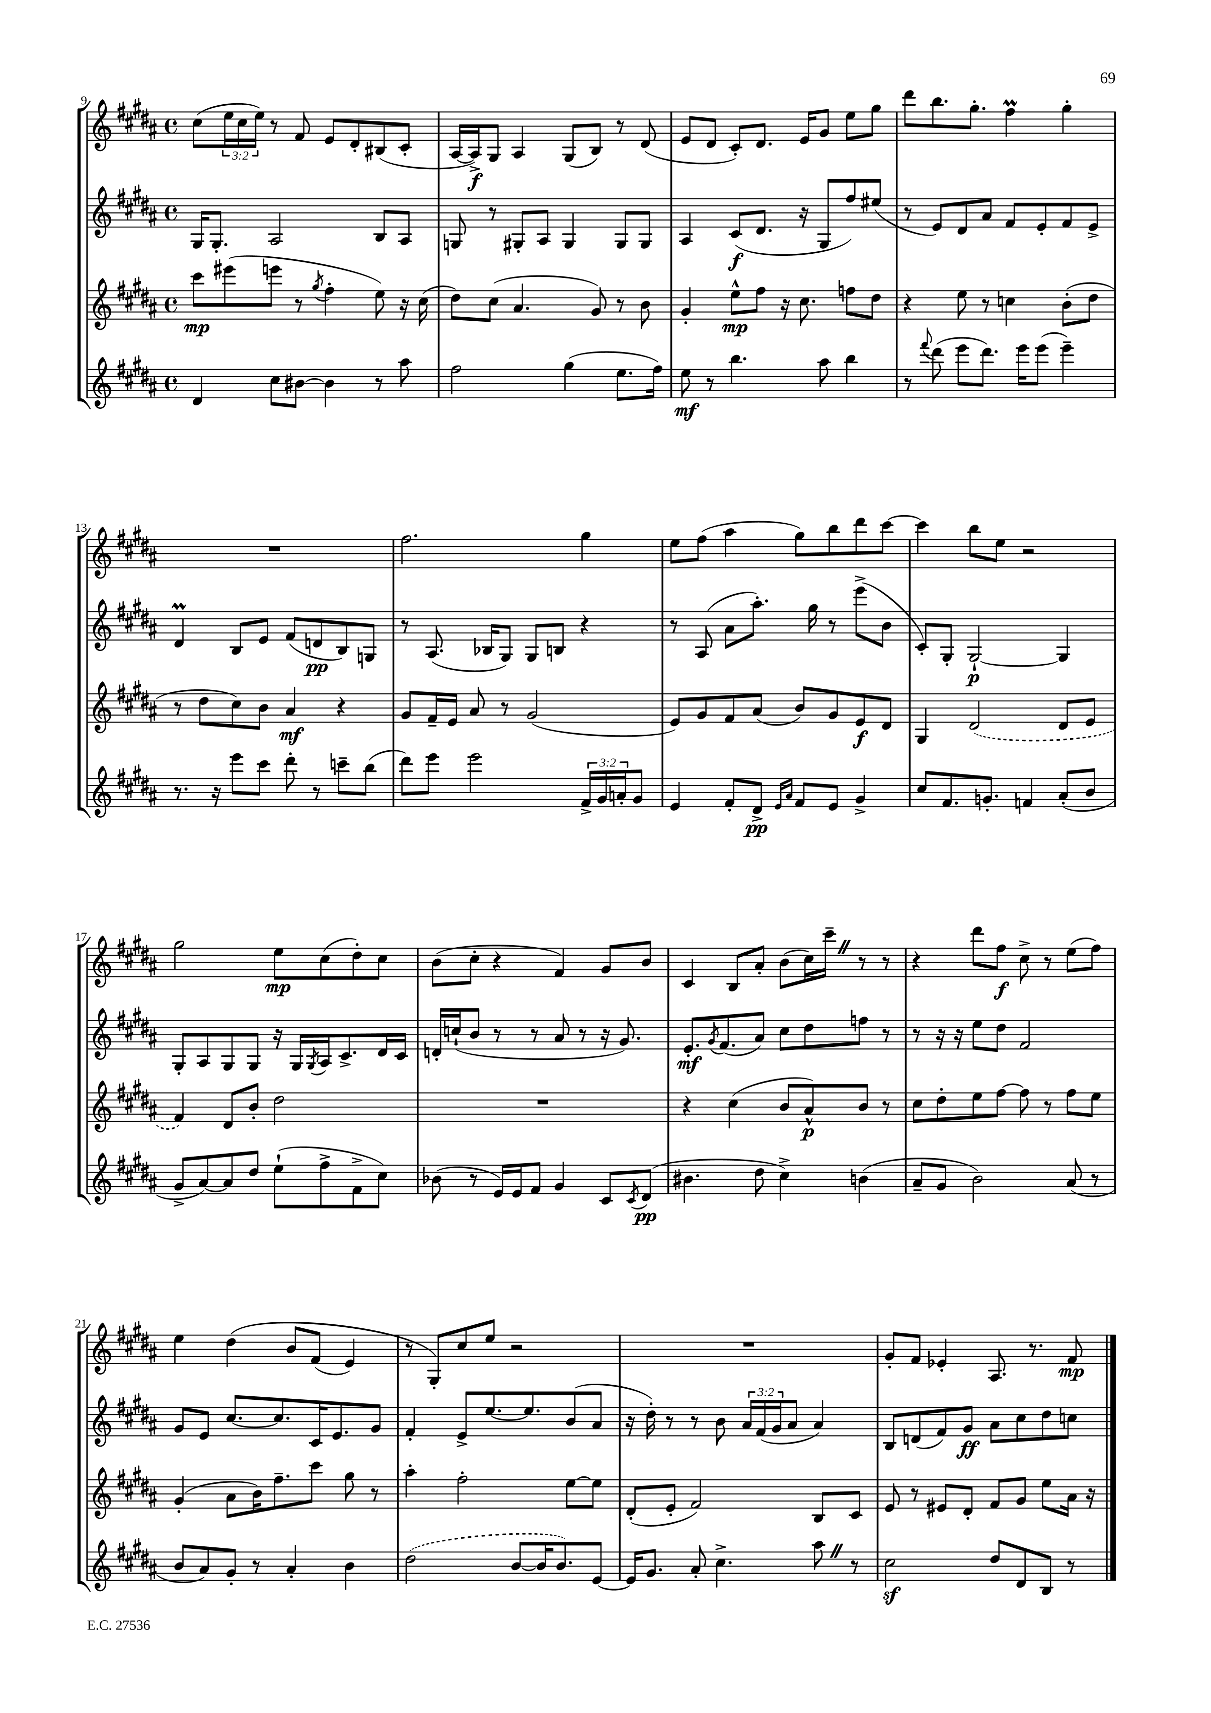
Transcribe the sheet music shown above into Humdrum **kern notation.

**kern	**dynam	**kern	**dynam	**kern	**dynam	**kern	**dynam
*part4	*part4	*part3	*part3	*part2	*part2	*part1	*part1
*staff4	*staff4	*staff3	*staff3	*staff2	*staff2	*staff1	*staff1
*clefG2	*	*clefG2	*	*clefG2	*	*clefG2	*
*k[f#c#g#d#a#]	*	*k[f#c#g#d#a#]	*	*k[f#c#g#d#a#]	*	*k[f#c#g#d#a#]	*
*M4/4	*	*M4/4	*	*M4/4	*	*M4/4	*
*met(c)	*	*met(c)	*	*met(c)	*	*met(c)	*
=9	=9	=9	=9	=9	=9	=9	=9
4d#/	.	8ccc#\L	mp	16G#/KL	.	(8cc#\L	.
.	.	.	.	8.G#'/J	.	.	.
.	.	(8eee#X\	.	.	.	24ee\L	.
.	.	.	.	.	.	24cc#\	.
.	.	.	.	.	.	24ee\JJ)	.
8cc#\L	.	8eeen\J	.	2A#/	.	8r	.
[8b#X\J	.	8r	.	.	.	8f#/	.
.	.	8qgg#/	.	.	.	.	.
4b#\]	.	4ff#'\	.	.	.	8e/L	.
.	.	.	.	.	.	8d#'/	.
8r	.	8ee\)	.	8B/L	.	(8B#X/	.
8aa#\	.	16r	.	8A#/J	.	8c#'/J	.
.	.	(16cc#\	.	.	.	.	.
=10	=10	=10	=10	=10	=10	=10	=10
2ff#\	.	8dd#\L)	.	8Gn/	.	[16A#/LL	.
.	.	.	.	.	.	16A#^/J])	f
.	.	(8cc#\J	.	8r	.	8G#/J	.
.	.	4.a#/	.	8G#X'/L	.	4A#/	.
.	.	.	.	8A#/J	.	.	.
(4gg#\	.	.	.	4G#/	.	(8G#/L	.
.	.	8g#/)	.	.	.	8B/J)	.
8.ee\L	.	8r	.	8G#/L	.	8r	.
.	.	8b\	.	8G#/J	.	(8d#/	.
16ff#\Jk)	.	.	.	.	.	.	.
=11	=11	=11	=11	=11	=11	=11	=11
8ee\	mf	4g#'/	.	4A#/	.	8e/L	.
8r	.	.	.	.	.	8d#/J	.
4.bb\	.	8ee^^\L	mp	(8c#/L	f	8c#'/L)	.
.	.	8ff#\J	.	8.d#/J	.	8.d#/J	.
.	.	16r	.	.	.	.	.
.	.	8.cc#\	.	16r	.	16e/KL	.
8aa#\	.	.	.	8G#/L	.	8g#/J	.
4bb\	.	8ffn\L	.	8ff#/)	.	8ee\L	.
.	.	8dd#\J	.	(8ee#X/J	.	8gg#\J	.
=12	=12	=12	=12	=12	=12	=12	=12
8r	.	4r	.	8r	.	8ddd#\L	.
8qqfff#/	.	.	.	.	.	.	.
(8ddd#\	.	.	.	8e/L)	.	8.bb\	.
8eee\L	.	8ee\	.	8d#/	.	.	.
.	.	.	.	.	.	8.gg#'\J	.
8.ddd#\J)	.	8r	.	8a#/J	.	.	.
.	.	4ccn\	.	8f#/L	.	4ff#M\	.
16eee\KL	.	.	.	.	.	.	.
(8eee\J	.	.	.	8e'/	.	.	.
4eee~\)	.	(8b'\L	.	8f#/	.	4gg#'\	.
.	.	8dd#\J	.	8e^/J	.	.	.
!!LO:LB:g=z
=13	=13	=13	=13	=13	=13	=13	=13
8.r	.	8r	.	4d#m/	.	1r	.
.	.	8dd#\L	.	.	.	.	.
16r	.	.	.	.	.	.	.
8eee\L	.	8cc#\)	.	8B/L	.	.	.
8ccc#\J	.	8b\J	.	8e/J	.	.	.
8ddd#'\	.	4a#/	mf	(8f#/L	.	.	.
8r	.	.	.	8dn/	pp	.	.
8cccn~\L	.	4r	.	8B/)	.	.	.
(8bb\J	.	.	.	8Gn/J	.	.	.
=14	=14	=14	=14	=14	=14	=14	=14
8ddd#\L)	.	8g#/L	.	8r	.	2.ff#\	.
8eee\J	.	16f#~/L	.	(8.A#/	.	.	.
.	.	16e/JJ	.	.	.	.	.
2eee\	.	8a#/	.	.	.	.	.
.	.	.	.	16B-X/KL	.	.	.
.	.	8r	.	8G#/J)	.	.	.
.	.	(2g#/	.	8G#/L	.	.	.
.	.	.	.	8Bn/J	.	.	.
24f#^/LL	.	.	.	4r	.	4gg#\	.
24g#/	.	.	.	.	.	.	.
24an'/J	.	.	.	.	.	.	.
8g#/J	.	.	.	.	.	.	.
=15	=15	=15	=15	=15	=15	=15	=15
4e/	.	8e/L)	.	8r	.	8ee\L	.
.	.	8g#/	.	(8A#/	.	(8ff#\J	.
8f#'/L	.	8f#/	.	8a#\L	.	4aa#\	.
8d#^/J	pp	(8a#/J	.	8.aa#'\J)	.	.	.
16qqe/LL	.	.	.	.	.	.	.
16qqa#/JJ	.	.	.	.	.	.	.
8f#/L	.	8b/L)	.	.	.	8gg#\L)	.
.	.	.	.	16gg#\	.	.	.
8e/J	.	8g#/	.	8r	.	8bb\	.
4g#^/	.	8e/	f	(8eee^\L	.	8ddd#\	.
.	.	8d#/J	.	8b\J	.	[8ccc#\J	.
=16	=16	=16	=16	=16	=16	=16	=16
8cc#/L	.	4G#/	.	8c#'/L)	.	4ccc#\]	.
8.f#/	.	.	.	8G#'/J	.	.	.
.	.	(2d#/	.	[2G#`/	p	8bb\L	.
8.gn'/J	.	.	.	.	.	.	.
.	.	.	.	.	.	8ee\J	.
4fn/	.	.	.	.	.	2r	.
(8a#'/L	.	8d#/L	.	4G#/]	.	.	.
8b/J	.	8e/J	.	.	.	.	.
!!LO:LB:g=z
=17	=17	=17	=17	=17	=17	=17	=17
8g#^/L	.	4f#/)	.	8G#'/L	.	2gg#\	.
[8a#/)	.	.	.	8A#/	.	.	.
8a#/]	.	8d#/L	.	8G#/	.	.	.
8dd#/J	.	8b'/J	.	8G#/J	.	.	.
(8ee`\L	.	2dd#\	.	16r	.	8ee\L	mp
.	.	.	.	16G#/LL	.	.	.
.	.	.	.	8qG#/	.	.	.
8ff#^\	.	.	.	16A#/J	.	(8cc#\	.
.	.	.	.	8.c#^/	.	.	.
8f#^\	.	.	.	.	.	8dd#'\)	.
8cc#\J)	.	.	.	16d#/L	.	8cc#\J	.
.	.	.	.	16c#/JJ	.	.	.
=18	=18	=18	=18	=18	=18	=18	=18
(8b-X\	.	1r	.	16dn'/LL	.	(8b\L	.
.	.	.	.	(16ccn`/J	.	.	.
8r	.	.	.	8b/J	.	8cc#'\J	.
16e/LL)	.	.	.	8r	.	4r	.
16e/J	.	.	.	.	.	.	.
8f#/J	.	.	.	8r	.	.	.
4g#/	.	.	.	8a#/	.	4f#/)	.
.	.	.	.	8r	.	.	.
8c#/L	.	.	.	16r	.	8g#/L	.
.	.	.	.	8.g#/)	.	.	.
8qc#/	.	.	.	.	.	.	.
(8d#/J	pp	.	.	.	.	8b/J	.
=19	=19	=19	=19	=19	=19	=19	=19
4.b#X\	.	4r	.	8.e'/L	mf	4c#/	.
.	.	.	.	8qg#/	.	.	.
.	.	.	.	(8.f#/	.	.	.
.	.	(4cc#\	.	.	.	8B/L	.
8dd#\	.	.	.	8a#/J)	.	8a#'/J	.
4cc#^\)	.	8b/L	.	8cc#\L	.	(8b\L	.
.	.	8a#^^/)	p	8dd#\	.	16cc#\L)	.
.	.	.	.	.	.	16ccc#~Z\JJ	.
(4bn\	.	8b/J	.	8ffn\J	.	8r	.
.	.	8r	.	8r	.	8r	.
=20	=20	=20	=20	=20	=20	=20	=20
8a#~/L	.	8cc#\L	.	8r	.	4r	.
8g#/J	.	8dd#'\	.	16r	.	.	.
.	.	.	.	16r	.	.	.
2b\)	.	8ee\	.	8ee\L	.	8ddd#\L	.
.	.	[8ff#\J	.	8dd#\J	.	8ff#\J	f
.	.	8ff#\]	.	2f#/	.	8cc#^\	.
.	.	8r	.	.	.	8r	.
(8a#/	.	8ff#\L	.	.	.	(8ee\L	.
8r	.	8ee\J	.	.	.	8ff#\J)	.
!!LO:LB:g=z
=21	=21	=21	=21	=21	=21	=21	=21
8b/L	.	(4g#'/	.	8g#/L	.	4ee\	.
8a#/)	.	.	.	8e/J	.	.	.
8g#'/J	.	8a#\L	.	[8.cc#/L	.	(4dd#\	.
8r	.	16b\K)	.	.	.	.	.
.	.	8.ff#~\	.	8.cc#/]	.	.	.
4a#'/	.	.	.	.	.	8b/L	.
.	.	8ccc#\J	.	16c#/K	.	(8f#/J	.
.	.	.	.	8.e/	.	.	.
4b\	.	8gg#\	.	.	.	4e/)	.
.	.	8r	.	8g#/J	.	.	.
=22	=22	=22	=22	=22	=22	=22	=22
(2dd#\	.	4aa#'\	.	4f#'/	.	8r	.
.	.	.	.	.	.	8G#'/L)	.
.	.	2ff#'\	.	8e^/L	.	8cc#/	.
.	.	.	.	[8.ee/	.	8ee/J	.
[8b/L	.	.	.	.	.	2r	.
.	.	.	.	8.ee/]	.	.	.
16b/K]	.	.	.	.	.	.	.
8.b/)	.	.	.	.	.	.	.
.	.	[8ee\L	.	(8b/	.	.	.
[8e/J	.	8ee\J]	.	8a#/J	.	.	.
=23	=23	=23	=23	=23	=23	=23	=23
16e/KL]	.	(8d#'/L	.	16r	.	1r	.
8.g#/J	.	.	.	16dd#'\)	.	.	.
.	.	8e'/J	.	8r	.	.	.
8a#'/	.	2f#/)	.	8r	.	.	.
4.cc#^\	.	.	.	8b\	.	.	.
.	.	.	.	24a#/LL	.	.	.
.	.	.	.	(24f#/	.	.	.
.	.	.	.	24g#/J	.	.	.
.	.	.	.	8a#/J	.	.	.
8aa#Z\	.	8B/L	.	4a#/)	.	.	.
8r	.	8c#/J	.	.	.	.	.
=24	=24	=24	=24	=24	=24	=24	=24
2cc#z\	.	8e/	.	8B/L	.	8g#'/L	.
.	.	8r	.	(8dn/	.	8f#/J	.
.	.	8e#X/L	.	8f#/)	.	4e-X'/	.
.	.	8d#'/J	.	8g#/J	ff	.	.
8dd#/L	.	8f#/L	.	8a#\L	.	8.A#/	.
8d#/	.	8g#/J	.	8cc#\	.	.	.
.	.	.	.	.	.	8.r	.
8B/J	.	8ee\L	.	8dd#\	.	.	.
8r	.	16a#\Jk	.	8ccn\J	.	8f#/	mp
.	.	16r	.	.	.	.	.
==	==	==	==	==	==	==	==
*-	*-	*-	*-	*-	*-	*-	*-
